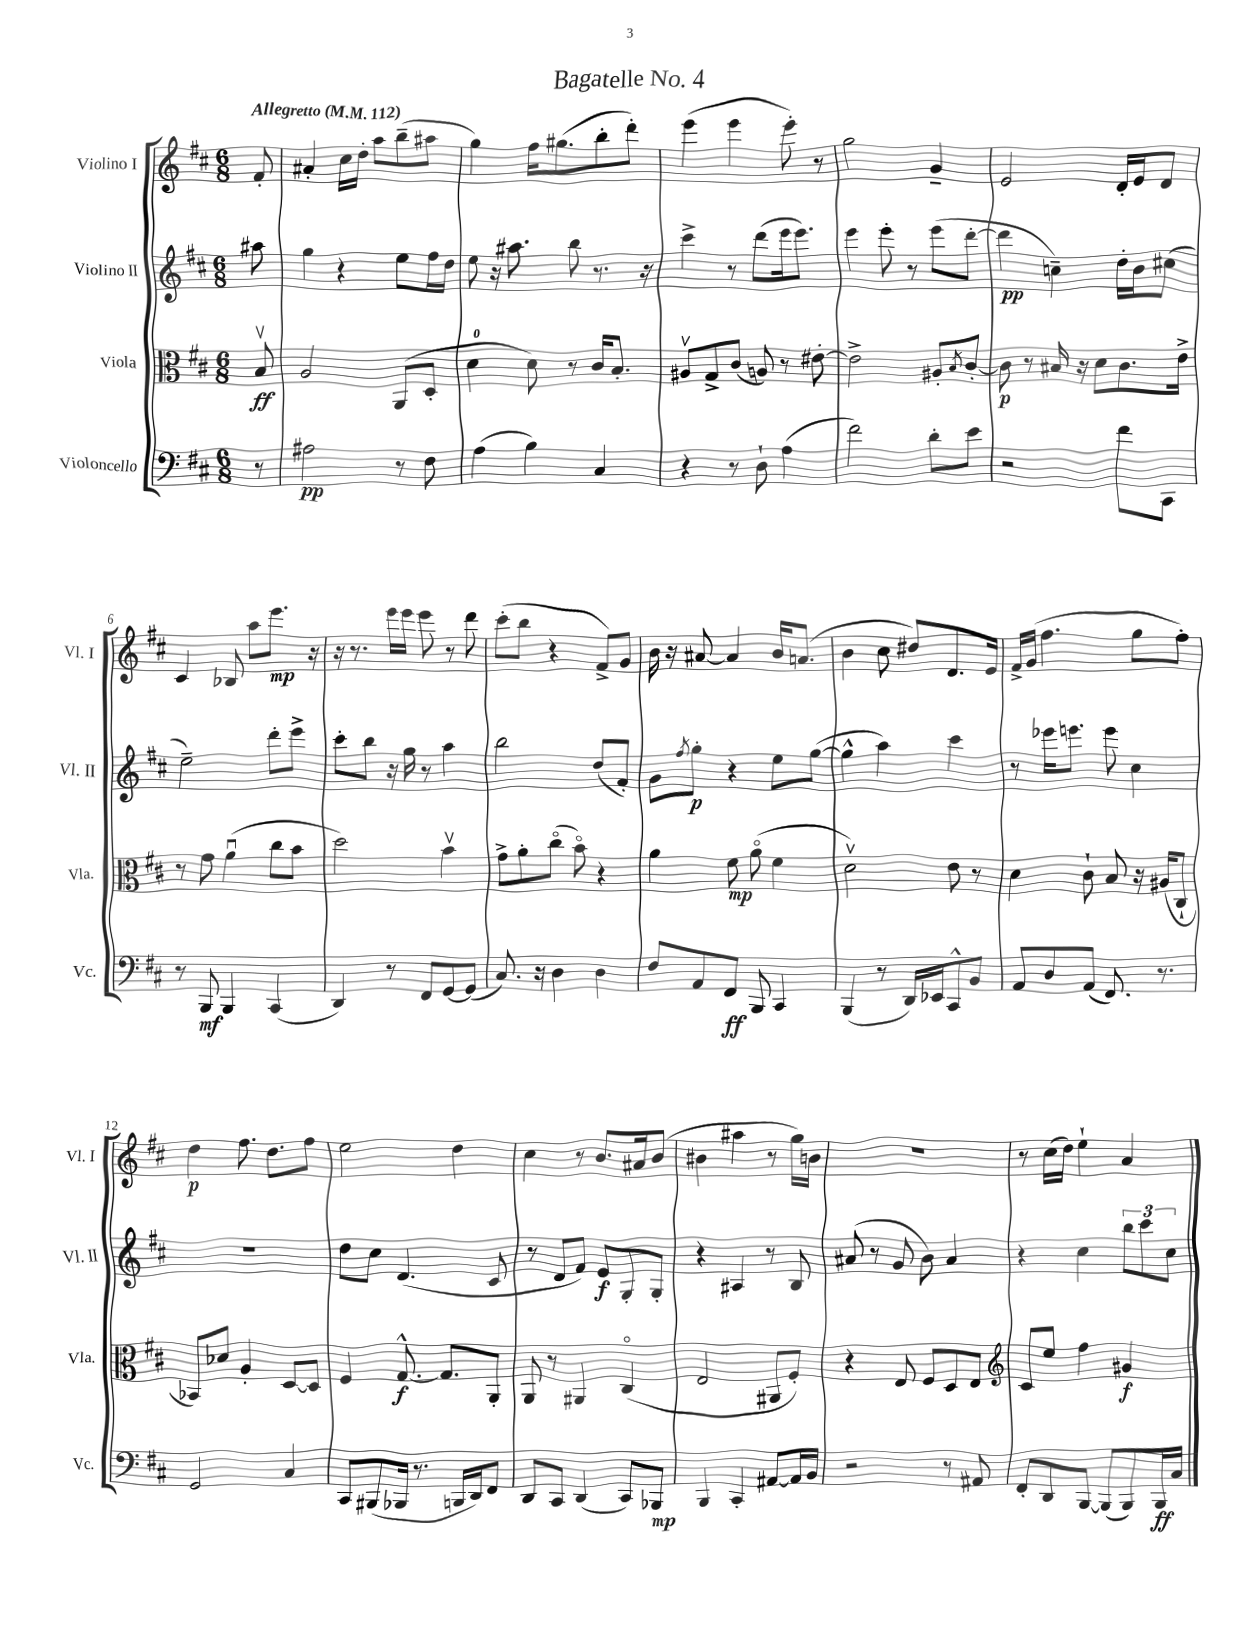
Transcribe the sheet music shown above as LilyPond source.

\header { title = "Bagatelle No. 4" }
<<
\new StaffGroup <<
\new Staff = "s0" \with { instrumentName = "Violino I" shortInstrumentName = "Vl. I" } {
    \clef treble \key d \major \numericTimeSignature \time 6/8 \partial 8 \tempo "Allegretto" 4 = 112
    fis'8-. |
    ais'4-. cis''16 d''16-. a''8 b''8--( ais''8 |
    g''4) fis''16 gis''8.( b''8-. d'''8-.) |
    e'''4( e'''4 e'''8-.) r8 |
    g''2 g'4-- |
    e'2 d'16-. e'16 d'8 |
    cis'4 bes8 a''8 e'''8.\mp r16 |
    r16 r8. e'''16 e'''16 e'''8 r8 d'''8 |
    cis'''8-.( b''8 r4 fis'8->) g'8 |
    b'16 r16 ais'8~ ais'4 b'16 a'8.( |
    b'4 cis''8 dis''8) d'8. e'16 |
    fis'16-> g'16( fis''4. g''8 fis''8-.) |
    d''4\p fis''8. d''8. fis''8 |
    e''2 d''4 |
    cis''4 r8 b'8. ais'16 b'8( |
    bis'4 ais''4 r8 g''16) b'16 |
    R2. |
    r8 cis''16( d''16) e''4-! a'4 \bar "|." |
}
\new Staff = "s1" \with { instrumentName = "Violino II" shortInstrumentName = "Vl. II" } {
    \clef treble \key d \major \numericTimeSignature \time 6/8 \partial 8
    ais''8 |
    g''4 r4 e''8 fis''16 d''16 |
    e''8 r16 ais''8. b''8 r8. r16 |
    cis'''4-> r8 d'''8( e'''16 e'''8.) |
    e'''4 e'''8-. r8 e'''8( d'''8~-. |
    d'''4\pp c''4--) d''16-. b'16 cis''8( |
    e''2--) d'''8-. e'''8-> |
    cis'''8-. b''8 r16 g''16 r8 a''4 |
    b''2 d''8( fis'8-.) |
    g'8 \acciaccatura { fis''8 } g''8-.\p r4 e''8 g''8~( |
    g''4-^ a''4) cis'''4 |
    r8 ees'''16 e'''8. e'''8 cis''4 |
    R2. |
    d''8 cis''8 d'4.( cis'8 |
    r8 d'8 fis'8) e'8\f g8-. g8-. |
    r4 ais4 r8 b8 |
    ais'8( r8 g'8 b'8) ais'4 |
    r4 cis''4 \tuplet 3/2 { b''8 cis'''8 cis''8 } \bar "|." |
}
\new Staff = "s2" \with { instrumentName = "Viola" shortInstrumentName = "Vla." } {
    \clef alto \key d \major \numericTimeSignature \time 6/8 \partial 8
    b8\upbow\ff |
    a2 a,8( d8-. |
    d'4-0 d'8) r8 cis'16 b8.-. |
    ais8\upbow g8-> cis'8( a8) r8 eis'8~-. |
    eis'2-> ais8-. \acciaccatura { b8 } cis'8~-. |
    cis'8\p r8 bis16 r16 d'8 cis'8. e'16-> |
    r8 g'8 a'4\downbow( cis''8 b'8 |
    d''2) b'4\upbow |
    g'8-> a'8-. cis''8\flageolet( b'8\flageolet) r4 |
    a'4 fis'8\mp a'8\flageolet( fis'4 |
    d'2\upbow) e'8 r8 |
    d'4 cis'8-! b8 r16 ais16( cis8-! |
    bes,8) des'8 a4-. d8~ d8 |
    fis4 g8.~-^\f g8. a,8-. |
    a,8 r8 ais,4 cis4\flageolet( |
    e2 ais,8 fis8-.) |
    r4 e8 fis8 d8 e8 |
    \clef treble cis'8 e''8 fis''4 gis'4\f \bar "|." |
}
\new Staff = "s3" \with { instrumentName = "Violoncello" shortInstrumentName = "Vc." } {
    \clef bass \key d \major \numericTimeSignature \time 6/8 \partial 8
    r8 |
    ais2\pp r8 fis8 |
    a4( b4) cis4 |
    r4 r8 d8-! a4( |
    fis'2) d'8-. e'8 |
    r2 fis'8 cis,8 |
    r8 b,,8\mf b,,4 cis,4( |
    d,4) r8 fis,8 g,8~ g,8( |
    cis8.) r16 d4 d4 |
    fis8 a,8 fis,8\ff b,,8 cis,4 |
    b,,4( r8 d,16) ees,16 cis,8-^ b,8 |
    a,8 d8 a,8( fis,8.) r8. |
    g,2 cis4 |
    cis,8 bis,,8( bes,,16 r8. b,,16 d,16) fis,8 |
    d,8 cis,8 d,4( cis,8) bes,,8\mp |
    b,,4 cis,4-. ais,8~ ais,16 b,16 |
    r2 r8 ais,8 |
    fis,8-. d,8 b,,8~ b,,8( b,,8) b,,16\ff cis16 \bar "|." |
}
>>
>>
